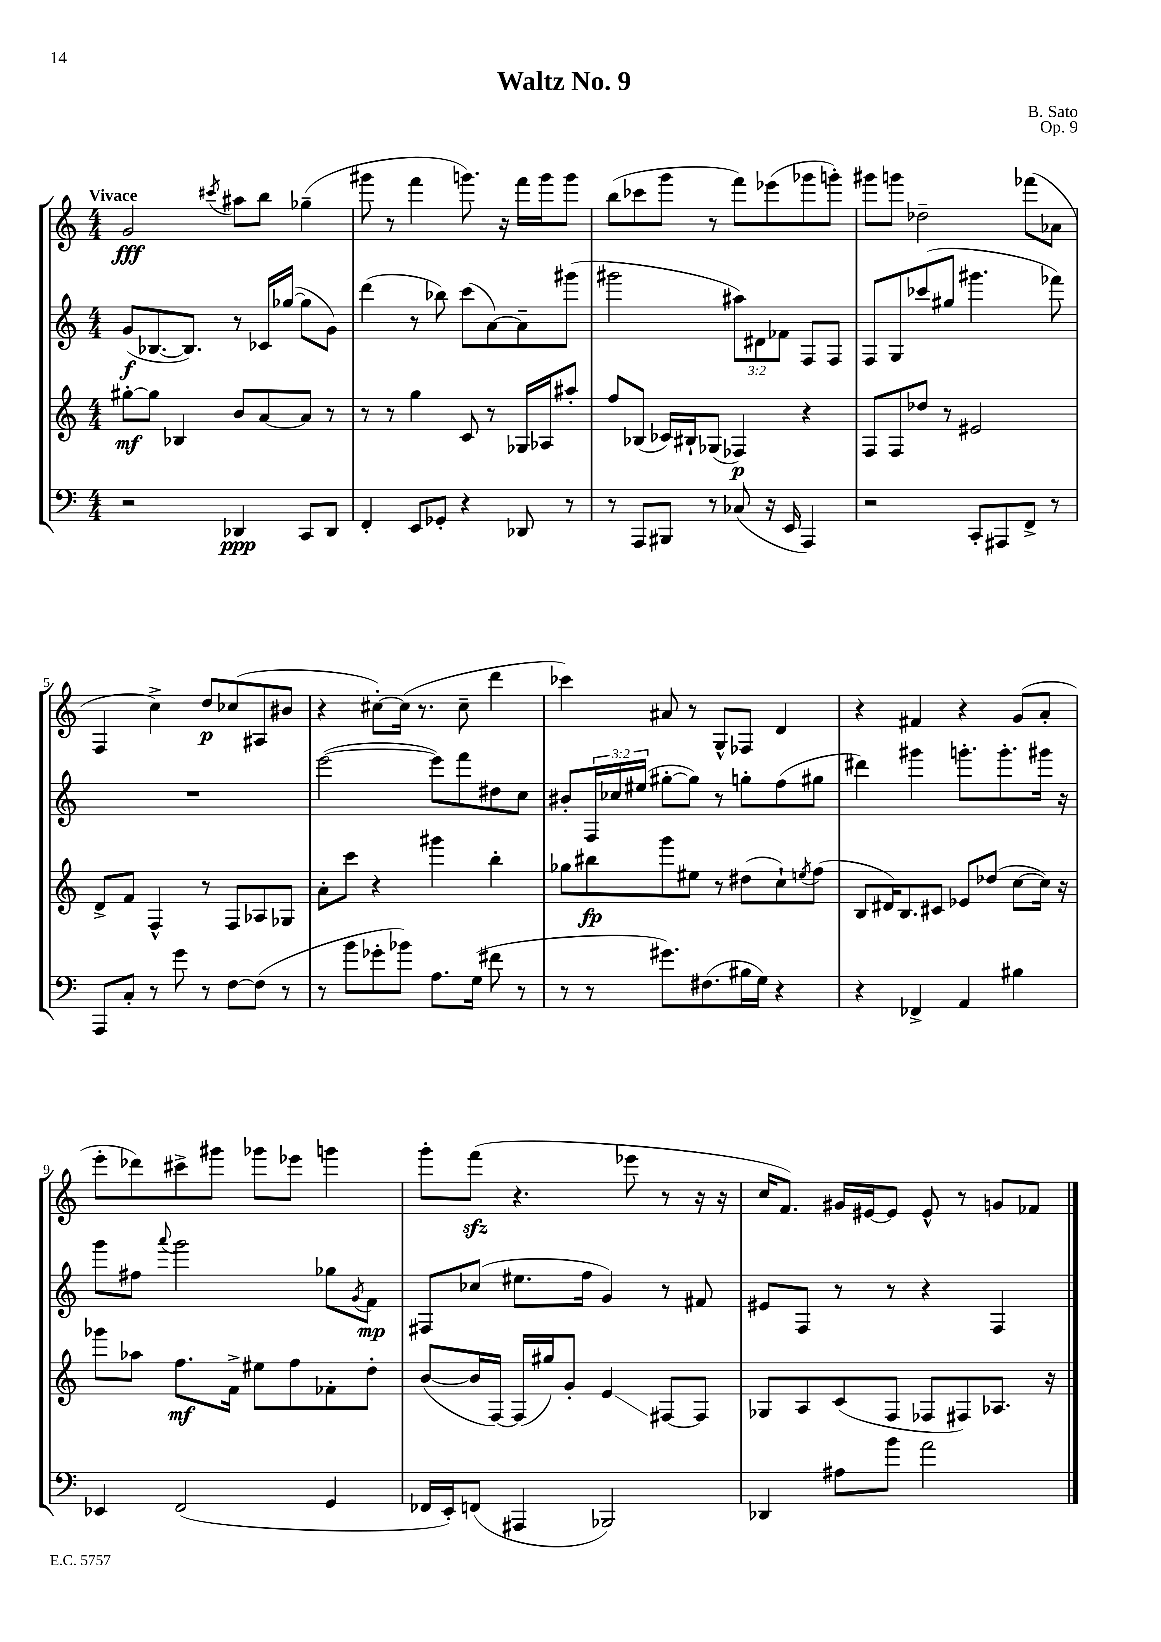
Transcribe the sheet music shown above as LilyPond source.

\header { title = "Waltz No. 9" composer = "B. Sato" opus = "Op. 9" }
<<
\new StaffGroup <<
\new Staff = "s0" {
    \clef treble \key c \major \numericTimeSignature \time 4/4 \tempo "Vivace"
    g'2\fff \acciaccatura { cis'''8 } ais''8 b''8 ges''4--( |
    gis'''8 r8 f'''4 g'''8.) r16 f'''16 g'''16 g'''8 |
    b''8( ces'''8 g'''8 r8 f'''8) ees'''8( ges'''8 g'''8-.) |
    gis'''8 g'''8 des''2-- fes'''8( aes'8 |
    f4 c''4->) d''8\p ces''8( ais8 bis'8 |
    r4 cis''8~-.) cis''16( r8. cis''8-- d'''4 |
    ces'''4) ais'8 r8 g8-^ fes8 d'4 |
    r4 fis'4 r4 g'8( a'8-. |
    e'''8-. des'''8) cis'''8-> gis'''8 ges'''8 ees'''8 g'''4 |
    g'''8-. f'''8\sfz( r4. ees'''8 r8 r16 r16 |
    c''16 f'8.) gis'16 eis'16~ eis'8 eis'8-^ r8 g'8 fes'8 \bar "|." |
}
\new Staff = "s1" {
    \clef treble \key c \major \numericTimeSignature \time 4/4 \override Staff.TupletNumber.text = #tuplet-number::calc-fraction-text
    g'8\f( bes8.~ bes8.) r8 ces'16 ges''16~( ges''8 g'8) |
    d'''4( r8 bes''8) c'''8( a'8~) a'8-- gis'''8( |
    gis'''2 \tuplet 3/2 { ais''8) dis'8 fes'8 } f8 f8 |
    f8 g8 ces'''8( gis''8 gis'''4. fes'''8) |
    R1 |
    e'''2~( e'''8) f'''8 dis''8 c''8 |
    bis'8-. \tuplet 3/2 { f16 ces''16 eis''16( } gis''8~-. gis''8) r8 g''8-. f''8( gis''8 |
    dis'''4) gis'''4 g'''8.-. g'''8.-. gis'''16 r16 |
    g'''8 fis''8 \appoggiatura { a'''8 } g'''2 ges''8 \acciaccatura { g'8 } f'8\mp |
    fis8 ces''8( eis''8. f''16 g'4) r8 fis'8 |
    eis'8 f8 r8 r8 r4 f4 \bar "|." |
}
\new Staff = "s2" {
    \clef treble \key c \major \numericTimeSignature \time 4/4
    gis''8~-.\mf gis''8 bes4 b'8 a'8~ a'8 r8 |
    r8 r8 g''4 c'8 r8 ges16 aes16 ais''8-. |
    f''8 bes8( ces'16) bis16-! ges8( fes4\p) r4 |
    f8 f8 des''8 r8 eis'2 |
    d'8-> f'8 f4-^ r8 f8 aes8 ges8 |
    a'8-. c'''8 r4 gis'''4 b''4-. |
    ges''8 bis''8\fp g'''8 eis''8 r8 dis''8( c''8-!) \acciaccatura { e''8 } f''8( |
    b8 dis'16) b8. cis'8 ees'8 des''8( c''8~ c''16) r16 |
    ges'''8 aes''8 f''8.\mf f'16-> eis''8 f''8 fes'8-. d''8-. |
    b'8~( b'16 f16~) f16( gis''16) g'8-. e'4\glissando fis8~ fis8 |
    ges8 a8 c'8( f8 fes8 fis8) aes8. r16 \bar "|." |
}
\new Staff = "s3" {
    \clef bass \key c \major \numericTimeSignature \time 4/4
    r2 des,4\ppp c,8 des,8 |
    f,4-. e,8 ges,8-. r4 des,8 r8 |
    r8 a,,8 bis,,8 r8 ces8( r16 e,16 a,,4) |
    r2 c,8-. ais,,8 f,8-> r8 |
    a,,8 c8-. r8 g'8 r8 f8~ f8( r8 |
    r8 b'8 ges'8-. bes'8) a8. g16( fis'8 r8 |
    r8 r8 gis'8.) fis8.( bis16 g16) r4 |
    r4 fes,4-> a,4 bis4 |
    ees,4 f,2( g,4 |
    fes,16 e,16-.) f,8( ais,,4 bes,,2) |
    des,4 ais8 b'8 a'2 \bar "|." |
}
>>
>>
